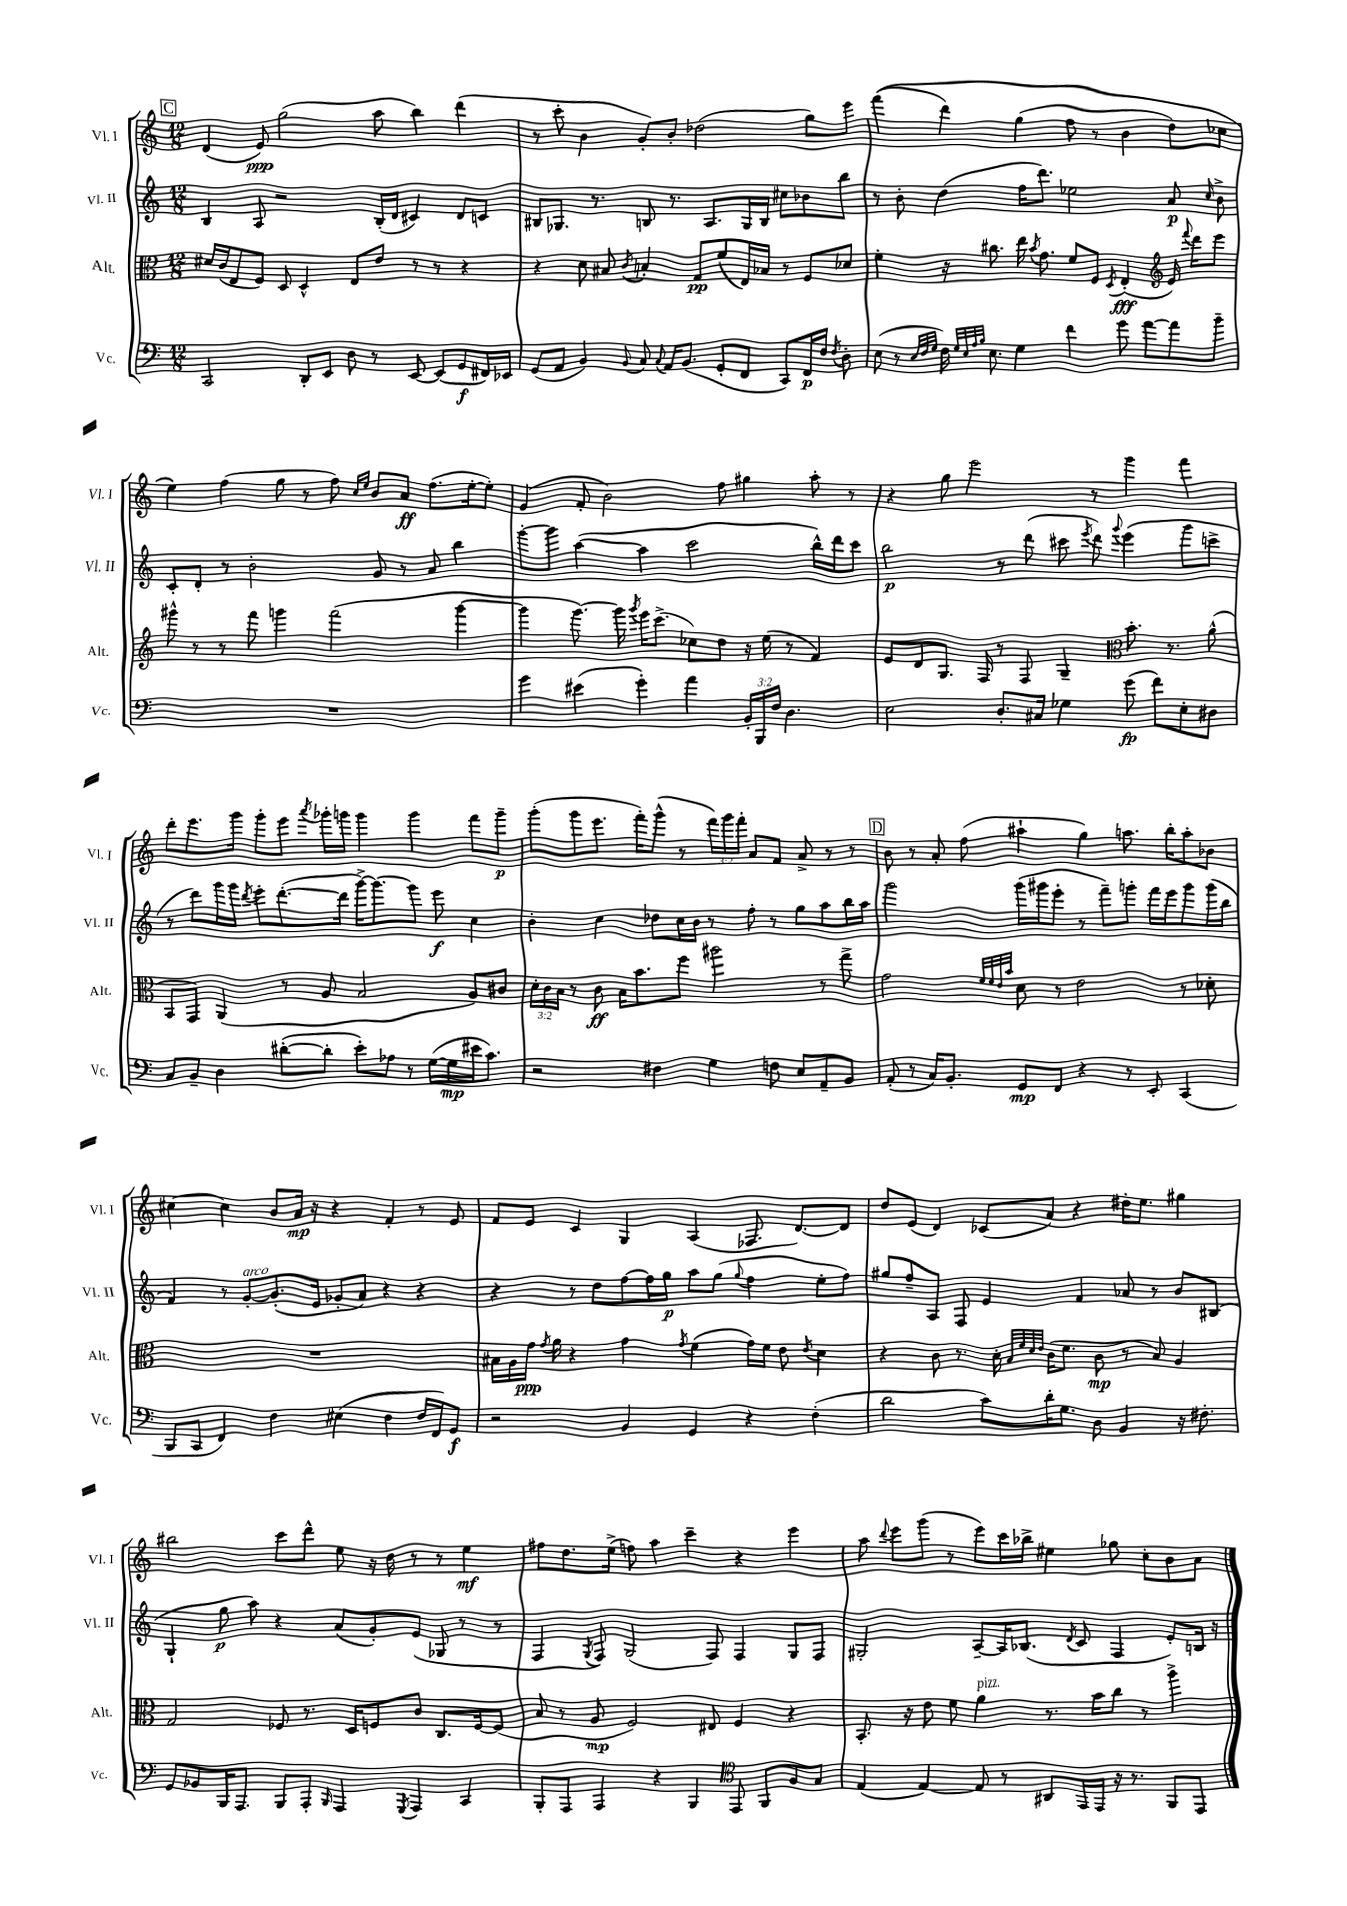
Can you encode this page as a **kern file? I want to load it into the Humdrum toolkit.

**kern	**kern	**kern	**kern
*staff4	*staff3	*staff2	*staff1
*clefF4	*clefC3	*clefG2	*clefG2
*k[]	*k[]	*k[]	*k[]
*M12/8	*M12/8	*M12/8	*M12/8
2CC/	16d#/LL	4B/	(4d/
.	(16c/J	.	.
.	8E/	.	.
.	8F/J)	8A/	8e/)
.	8D/	2r	(2gg\
8DD'/L	4D^^/	.	.
8EE/J	.	.	.
8D\	8E/L	.	.
8r	8e/J	(16B'/LL	8aa\
.	.	16d/JJ	.
[8EE/	8r	4c#/)	4bb\)
(8EE/]L	8r	.	.
8GG/	4r	8d/L	(4ddd\
16FF#/L)	.	8c/J	.
16EE-/JJ	.	.	.
=	=	=	=
(8GG/L	4r	8B#/L	8r
8AA/J	.	8.G-/J	8ccc'\
4BB/)	8d\	.	4b\
.	.	8.r	.
.	8B#/	.	.
8qqBB/	8qc/	.	.
8C/	4B'/	8B/	8g'/L)
8qqC/	.	.	.
16AA/LK	.	8.r	8b'/J
(8.BB/J	.	.	.
.	8G/L	.	(2dd-\
.	.	8.A/L	.
8GG'/L	(8f/	.	.
8FF/J	16E/L)	16G-/L	.
.	16B-/JJ	16B/JJ	.
8CC/L)	8r	8cc#\L	.
16FF/L	8F/L	8b-\	8gg\L)
16F/JJ	.	.	.
8qF/	.	.	.
8D'\	8d-/J	8bb\J	8eee\J
=	=	=	=
(8E\	4f'\	8r	&((4fff\
8r	.	8b'\	.
32qqE/LLL	.	.	.
32qqF/	.	.	.
32qqG/JJJ	.	.	.
16F\)	16r	(4dd\	4ddd\)
32qqG/LLL	.	.	.
32qqE/	.	.	.
32qqA/	.	.	.
32qqB/JJJ	.	.	.
8.E\	8.cc#\	.	.
4G\	16ee\	16ff\LK	(4gg\
.	8qb/	.	.
.	8.g\	8.ddd\J)	.
4f\	8f/L	2ee-\	8ff\
.	8F/J	.	8r
.	8qD/	.	.
8g\	(4E'/	.	4b\
[8a\L	.	.	.
*	*clefG2	*	*
8a\]	16e/)	8a/	8dd\L)
.	8qqfff/	.	.
.	16ddd\LK	.	.
.	.	16qqcc/	.
8b~\J	8eee\J	8b^\	8cc-\J
=	=	=	=
1.r	8ggg#^^\	8c'/L	4ee\&)
.	8r	8d'/J	.
.	8r	8r	(4ff\
.	8fff\	2b'\	.
.	4ggg\	.	8gg\
.	.	.	8r
.	(2fff\	.	8ff\)
.	.	.	16qqcc/LL
.	.	.	16qqee/JJ
.	.	8g/	8b/L
.	.	8r	8a/J
.	.	8a/	(8.ff\L
.	[4ggg\	4bb\	.
.	.	.	[16ee'\k
.	.	.	8ee'\]J)
=	=	=	=
4g\	4ggg\]	[8ggg'\L	(4g/
.	.	8ggg\]J	.
(4e#\	[8.ggg\)	([4aa\	8f'/
.	.	.	2b\)
.	16ggg\]	.	.
.	8qggg/	.	.
4g'\)	16eee\LK	4aa\]	.
.	(8.ccc^\J	.	.
4a\	8cc-\L)	2ccc\	.
.	8dd\J	.	8ff\
24BB'/LL	16r	.	4gg#\
24BBB/	.	.	.
.	(16ee\	.	.
24F/JJ	.	.	.
4.D\	8r	.	.
.	4f/)	16bb^^\LL)	8aa'\
.	.	16ddd\J	.
.	.	8ccc\J	8r
=	=	=	=
2E\	8e/L	2bb\	4r
.	8d/	.	.
.	8.G/J	.	8gg\
.	.	.	2eee\
.	16F/	.	.
8.D'/L	8r	8r	.
.	8F/	(8ddd\	.
16C#/Jk	.	.	.
4G-\	4G~/	8ccc#\	.
.	.	8qeee/	.
.	.	8ddd\)	8r
*	*clefC3	*	*
.	.	8qqggg/	.
(8g\	8.b'\	(4eee\	4ggg\
8f\L)	.	.	.
.	8.r	.	.
8E'\	.	8ggg\L	4fff\
8D#\J	(8a^^\	8ccc^\J	.
=	=	=	=
8C/L	8BB/L	8r	8ddd'\L
8BB~/J	8GG/J)	8ddd\L)	8.eee\
4D\	(4AA/	16ggg\L	.
.	.	16ggg\JJ	16ggg\Jk
.	.	8qddd/	.
.	.	8eee'\L	8ggg'\L
([8d#'\L	8r	([8.ddd'\	8eee\J
.	.	.	8qaaa/
8d#'\]J	8A/	.	16ggg-'\LL
.	.	16ddd\]Jk	16ggg\JJ
8e'\L)	2B/	[16ggg^\LK)	4ggg\
.	.	8.ggg\_	.
8A-\J	.	.	.
8r	.	8ggg\]J	4ggg\
([16G\LL	.	8eee\	.
16G\]	.	.	.
16e#\J	8A/L)	4cc\	8fff\L
8.c\J)	.	.	.
.	8c#/J	.	8ggg~\J
=	=	=	=
2r	24d'\LL	4b'\	(8ggg'\L
.	24c\	.	.
.	24B\JJ	.	.
.	8r	.	8ggg\
.	8c\	4cc\	8.eee\J
.	16B\LK	.	.
.	8.b\	.	16fff'\LK)
4F#\	.	8dd-\L	(8ggg^^\J
.	8ff\J	16cc\L	8r
.	.	16b\JJ	.
4G\	2aa#\	8r	24fff\LL)
.	.	.	24ggg\
.	.	.	24fff'\JJ
.	.	8ff'\	8a/L
8F\	.	8r	8f/J
8E/L	.	8gg\L	8a^/
8AA~/	8r	8aa\	8r
8BB/J	8gg^\	16bb\L	8r
.	.	16aa\JJ	.
=	=	=	=
(8AA'/	2g\	2ggg\	8b\
8r	.	.	8r
16C/LK)	.	.	8a'/
8.BB'/J	.	.	.
.	.	.	(8ff\
.	32qqf/LLL	.	.
.	32qqf/	.	.
.	32qqe/	.	.
.	32qqb/JJJ	.	.
8GG/L	8d\	(16ggg\LL	4aa#`\
.	.	16ggg#\J	.
8FF/J	8r	8eee'\J	.
4r	2e\	8r	4gg\)
.	.	8fff~\L)	.
8r	.	8ggg'\J	8.aa\
8EE'/	.	16fff\LL	.
.	.	16eee\J	16bb'\LK
(4CC/	8r	8ggg\	8aa'\
.	8d-'\	(16ggg\L	8b-\J
.	.	16bb\JJ	.
=	=	=	=
8BBB/L	1.r	4f/)	[4cc#\
8CC/J	.	.	.
4FF/)	.	8r	4cc#\]
.	.	[8g'/L	.
4F\	.	(8.g'/]	8b/L
.	.	.	16a/Jk
.	.	16e/Jk	16r
(4E#\	.	8g-'/L	4r
.	.	8a/J)	.
4F\	.	4r	4f'/
16F/LL	.	4r	8r
16FF/J)	.	.	.
8GG/J	.	.	8e/
=	=	=	=
2r	16B#\LL	4r	8f/L
.	16A\	.	.
.	16g\JJ	.	8e/J
.	8qg/	.	.
.	16a\	.	.
.	4r	8r	4c/
.	.	8dd\L	.
4BB/	4g\	[8ff\	4G/
.	.	16ff\]L	.
.	.	16gg\JJ	.
.	8qg/	.	.
4GG/	(4f\	8aa\L	(4A/
.	.	(8gg\J	.
.	.	8qqgg/	.
4r	16g\LL)	4ff\	8.F-/
.	16f\JJ	.	.
.	8e\	.	.
.	.	.	[8.d/L)
.	8qe/	.	.
(4F'\	4d\	8ee'\L	.
.	.	8ff\J)	8d/]J
=	=	=	=
2d\	4r	8gg#/L	8dd/L
.	.	8ff~/	(8e/J
.	8c\	8A/J	4d/)
.	8.r	8F/	.
8c\L)	.	4e/	(8c-/L
.	16d'\	.	.
.	32qqB/LLL	.	.
.	32qqf/	.	.
.	32qqd/	.	.
.	32qqe/JJJ	.	.
16d'\K	(16c\LK	.	8a/J)
8.G\J	8.f\J	.	.
.	.	4f/	4r
8D\	8c\	.	.
4BB/	8r	8a-/	16dd#'\LK
.	.	.	8.ee\J
.	8B/)	8r	.
16r	4A/	8b/L	4gg#\
8.F#'\	.	.	.
.	.	(8B#/J	.
=	=	=	=
8GG/L	2G/	4G`/	2bb#\
8BB-/	.	.	.
16BBB/K	.	8gg\	.
8.AAA/J	.	.	.
.	.	8aa\)	.
8BBB/L	8F-/	4r	8ccc\L
8AAA'/J	8.r	.	8ddd^^\J
16qqBBB/	.	.	.
4AAA/	.	(8a/L	8ee\
.	16D/LK	.	.
.	8F/	8g'/)	16r
.	.	.	16dd\
8qGGG/	.	.	.
4AAA/	8c/J	(8e/J	8r
.	8.C/L	8G-/	8r
4CC/	.	8r	4ee\
.	[16F/k	.	.
.	(8F/]J	8r	.
=	=	=	=
8BBB'/L	8B/	4F/	8ff#\L
8AAA/J	8r	.	8.dd\
.	.	8qG/	.
4AAA/	8A/	8F/)	.
.	.	.	(16ee^\Jk
.	2F/)	(2G/	8ff\)
4r	.	.	4aa\
4BBB/	.	.	4ccc~\
.	8E#/	8F/)	.
*clefC4	*	*	*
8EE/	4F/	4F/	4r
8FF/L	.	.	.
8F/	4r	8G/L	4eee\
8G/J	.	8F/J	.
=	=	=	=
(4E/	8.BB'/	2G#'/	8aa\
.	.	.	8qqddd/
.	.	.	8eee\L
.	16r	.	.
[4E/)	8e\	.	(8ggg\J
.	8f\	.	8r
8E/]	4a\	[8A~/L	8eee\L)
8r	.	16A/]K	16ccc\L
.	.	(8.B-/J	16bb-^\JJ
8AA#/L	8.r	.	4ee#\
.	.	8qd/	.
16EE/L	.	8c/	.
16EE/JJ	16b\LK	.	.
16r	8cc\J	4F/	8gg-\
8.r	.	.	.
.	8r	.	8cc'\L
8FF/L	4aa^\	8e'/L)	8b\
8EE/J	.	16B/Jk	8a\J
.	.	16r	.
==	==	==	==
*-	*-	*-	*-
